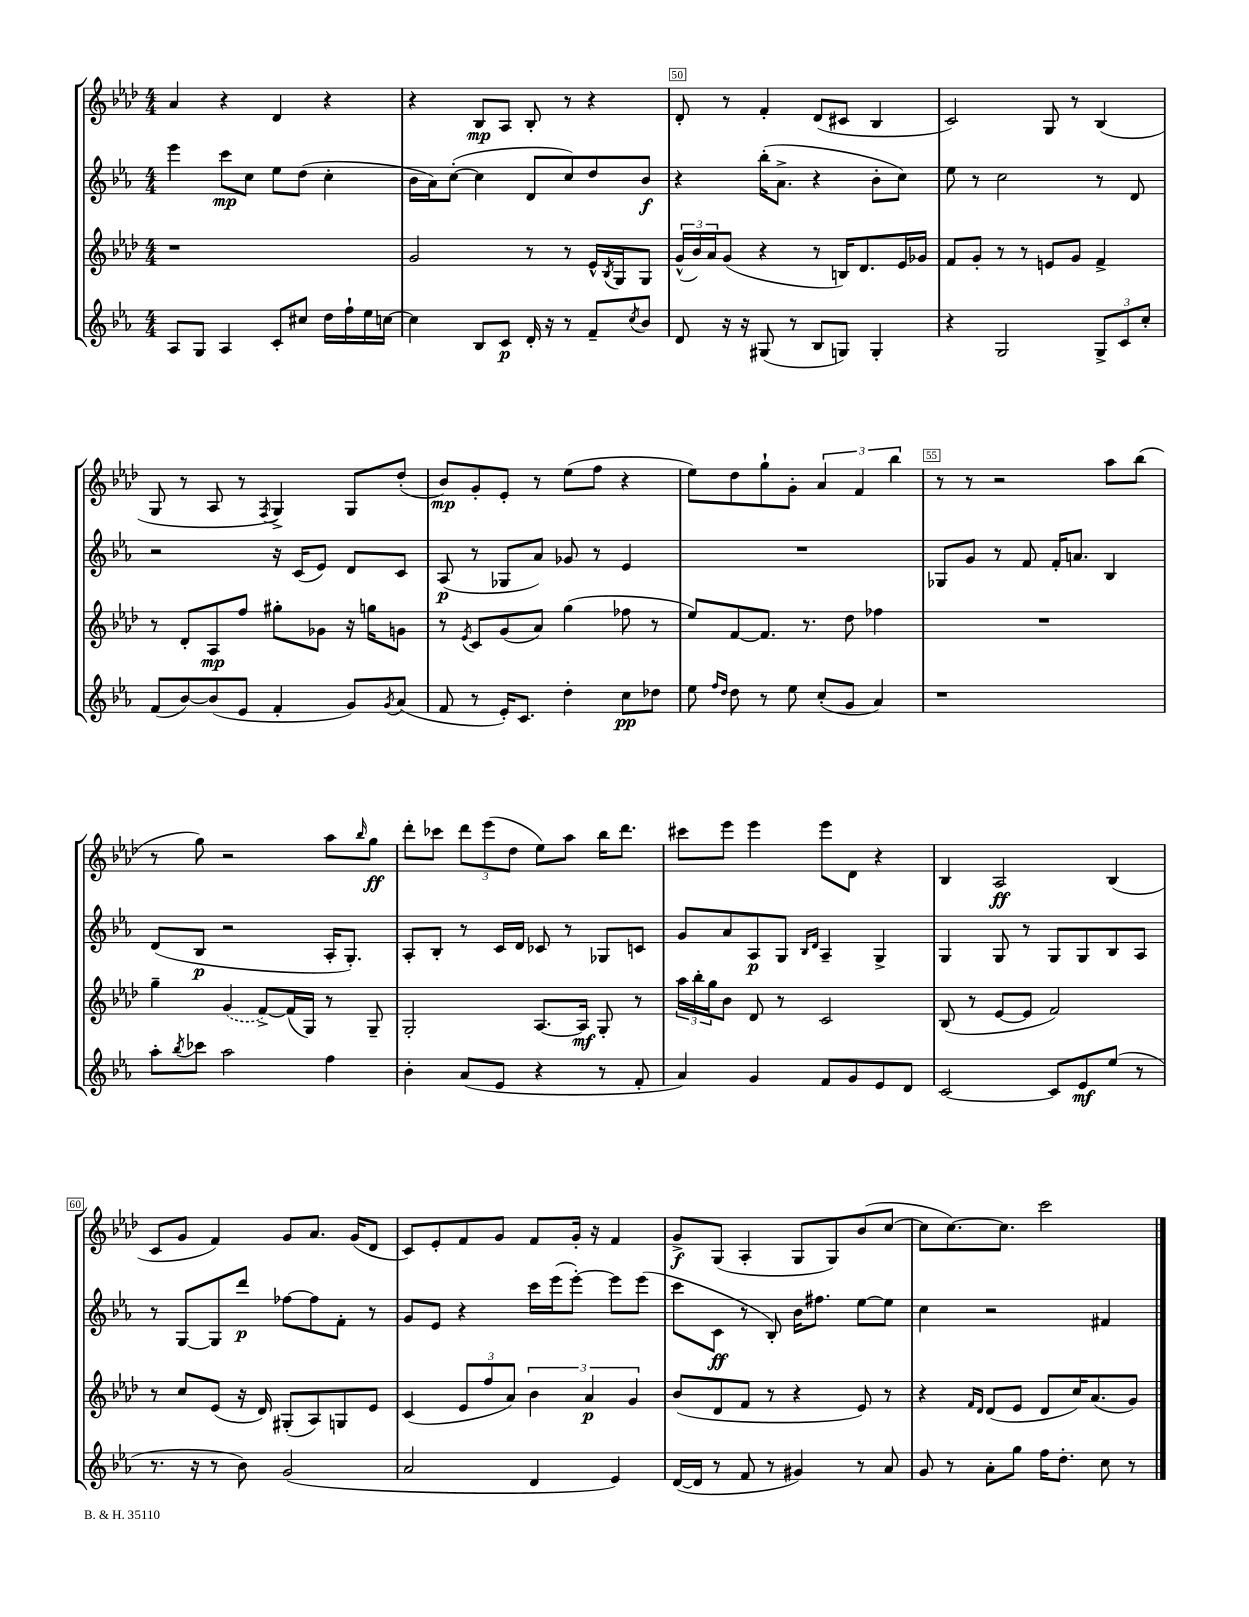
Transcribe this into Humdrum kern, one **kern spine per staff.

**kern	**kern	**kern	**kern
*staff4	*staff3	*staff2	*staff1
*clefG2	*clefG2	*clefG2	*clefG2
*k[b-e-a-]	*k[b-e-a-d-]	*k[b-e-a-]	*k[b-e-a-d-]
*M4/4	*M4/4	*M4/4	*M4/4
8A-	1r	4eee-	4a-
8G	.	.	.
4A-	.	8ccc	4r
.	.	8cc	.
8c'	.	8ee-	4d-
8cc#	.	(8dd	.
16dd	.	4cc'	4r
16ff`	.	.	.
16ee-	.	.	.
[16cc	.	.	.
=	=	=	=
4cc]	2g	16b-	4r
.	.	16a-)	.
.	.	([8cc'	.
8B-	.	4cc]	8B-
8c	.	.	8A-
16d'	8r	8d	8B-'
16r	.	.	.
8r	8r	8cc)	8r
8f~	16e-^^	8dd	4r
.	8qB-	.	.
.	16G	.	.
8qcc	.	.	.
8b-	8G	8b-	.
=	=	=	=
8d	(24g^^	4r	8d-'
.	24b-)	.	.
.	24a-	.	.
16r	(8g	.	8r
16r	.	.	.
(8G#	4r	(16bb-'	4f'
.	.	8.a-^	.
8r	.	.	.
8B-	8r	4r	(8d-
8G)	16B)	.	8c#
.	8.d-	.	.
4G'	.	8b-'	4B-
.	16e-	8cc)	.
.	16g-	.	.
=	=	=	=
4r	8f	8ee-	2c)
.	8g'	8r	.
2G	8r	2cc	.
.	8r	.	.
.	8e	.	8G
.	8g	.	8r
12G^	4f^	8r	(4B-
12c	.	.	.
.	.	8d	.
12cc'	.	.	.
=	=	=	=
(8f	8r	2r	8G
[8b-)	8d-'	.	8r
(8b-]	8A-	.	8A-
8e-	8ff	.	8r
.	.	.	8qF
4f'	8gg#'	16r	4G^)
.	.	(16c	.
.	8g-	8e-)	.
8g)	16r	8d	8G
.	16gg	.	.
8qg	.	.	.
(8a-	8g	8c	(8dd-'
=	=	=	=
8f	8r	(8A-	8b-)
.	8qe-	.	.
8r	8c	8r	8g'
16e-')	(8g	8G-	8e-'
8.c	.	.	.
.	8a-)	8a-)	8r
4dd'	(4gg	8g-	(8ee-
.	.	8r	8ff
8cc	8ff-	4e-	4r
8dd-	8r	.	.
=	=	=	=
8ee-	8ee-)	1r	8ee-)
16qqff	.	.	.
16qqdd	.	.	.
8dd	[8f	.	8dd-
8r	8.f]	.	8gg`
8ee-	.	.	8g'
.	8.r	.	.
(8cc'	.	.	6a-
8g	8dd-	.	.
.	.	.	6f
4a-)	4ff-	.	.
.	.	.	6bb-
=	=	=	=
1r	1r	8G-	8r
.	.	8g	8r
.	.	8r	2r
.	.	8f	.
.	.	16f'	.
.	.	8.a	.
.	.	4B-	8aa-
.	.	.	(8bb-
=	=	=	=
8aa-'	4gg~	(8d	8r
8qbb-	.	.	.
8ccc-	.	8B-	8gg)
2aa-	(4g	2r	2r
.	[8f^)	.	.
.	(16f]	.	.
.	16G)	.	.
4ff	8r	16A-'	8aa-
.	.	8.G')	.
.	.	.	16qqbb-
.	8G~	.	8gg
=	=	=	=
4b-'	2G'	8A-'	8ddd-'
.	.	8B-'	8ccc-
(8a-	.	8r	12ddd-
.	.	.	(12eee-
8e-	.	16c	.
.	.	.	12dd-
.	.	16d	.
4r	[8.A-	8c-	8ee-)
.	.	8r	8aa-
.	16A-]	.	.
8r	8G'	8G-	16bb-
.	.	.	8.ddd-
8f'	8r	8c	.
=	=	=	=
4a-)	24aa-	8g	8ccc#
.	24bb-'	.	.
.	24gg	.	.
.	8b-	8a-	8eee-
4g	8d-	8A-	4eee-
.	8r	8G	.
.	.	16qqB-	.
.	.	16qqd	.
8f	2c	4A-~	8eee-
8g	.	.	8d-
8e-	.	4G^	4r
8d	.	.	.
=	=	=	=
[2c	(8B-	4G	4B-
.	8r	.	.
.	[8e-	8G	2A-
.	8e-]	8r	.
8c]	2f)	8G	.
8e-	.	8G	.
(8ee-	.	8B-	(4B-
8r	.	8A-	.
=	=	=	=
8.r	8r	8r	8c
.	8cc	[8G	8g
16r	.	.	.
8r	(8e-	8G]	4f)
8b-)	16r	8ddd	.
.	16d-)	.	.
(2g	(8G#'	[8ff-	8g
.	8A-)	8ff-]	8.a-
.	8G	8f'	.
.	.	.	(16g
.	8e-	8r	8d-
=	=	=	=
2a-	(4c	8g	8c)
.	.	8e-	8e-'
.	12e-	4r	8f
.	12ff	.	.
.	.	.	8g
.	12a-)	.	.
4d	6b-	16ccc	8f
.	.	(16eee-	.
.	.	[8eee-')	16g'
.	6a-	.	.
.	.	.	16r
4e-)	.	8eee-]	4f
.	6g	.	.
.	.	(8eee-	.
=	=	=	=
([16d	(8b-	8ccc	8g^
16d]	.	.	.
8r	8d-	8c	(8G
8f	8f	8r	4A-'
8r	8r	8B-')	.
4g#)	4r	16b-	8G
.	.	8.ff#	.
.	.	.	8G)
8r	8e-)	[8ee-	(8b-
8a-	8r	8ee-]	[8cc
=	=	=	=
8g	4r	4cc	8cc]
8r	.	.	[8.cc)
.	16qqf	.	.
.	16qqd-	.	.
8a-'	(8d-	2r	.
.	.	.	8.cc]
8gg	8e-	.	.
16ff	8d-	.	2ccc
8.dd'	.	.	.
.	16cc)	.	.
.	(8.a-	.	.
8cc	.	4f#	.
8r	8g)	.	.
==	==	==	==
*-	*-	*-	*-
